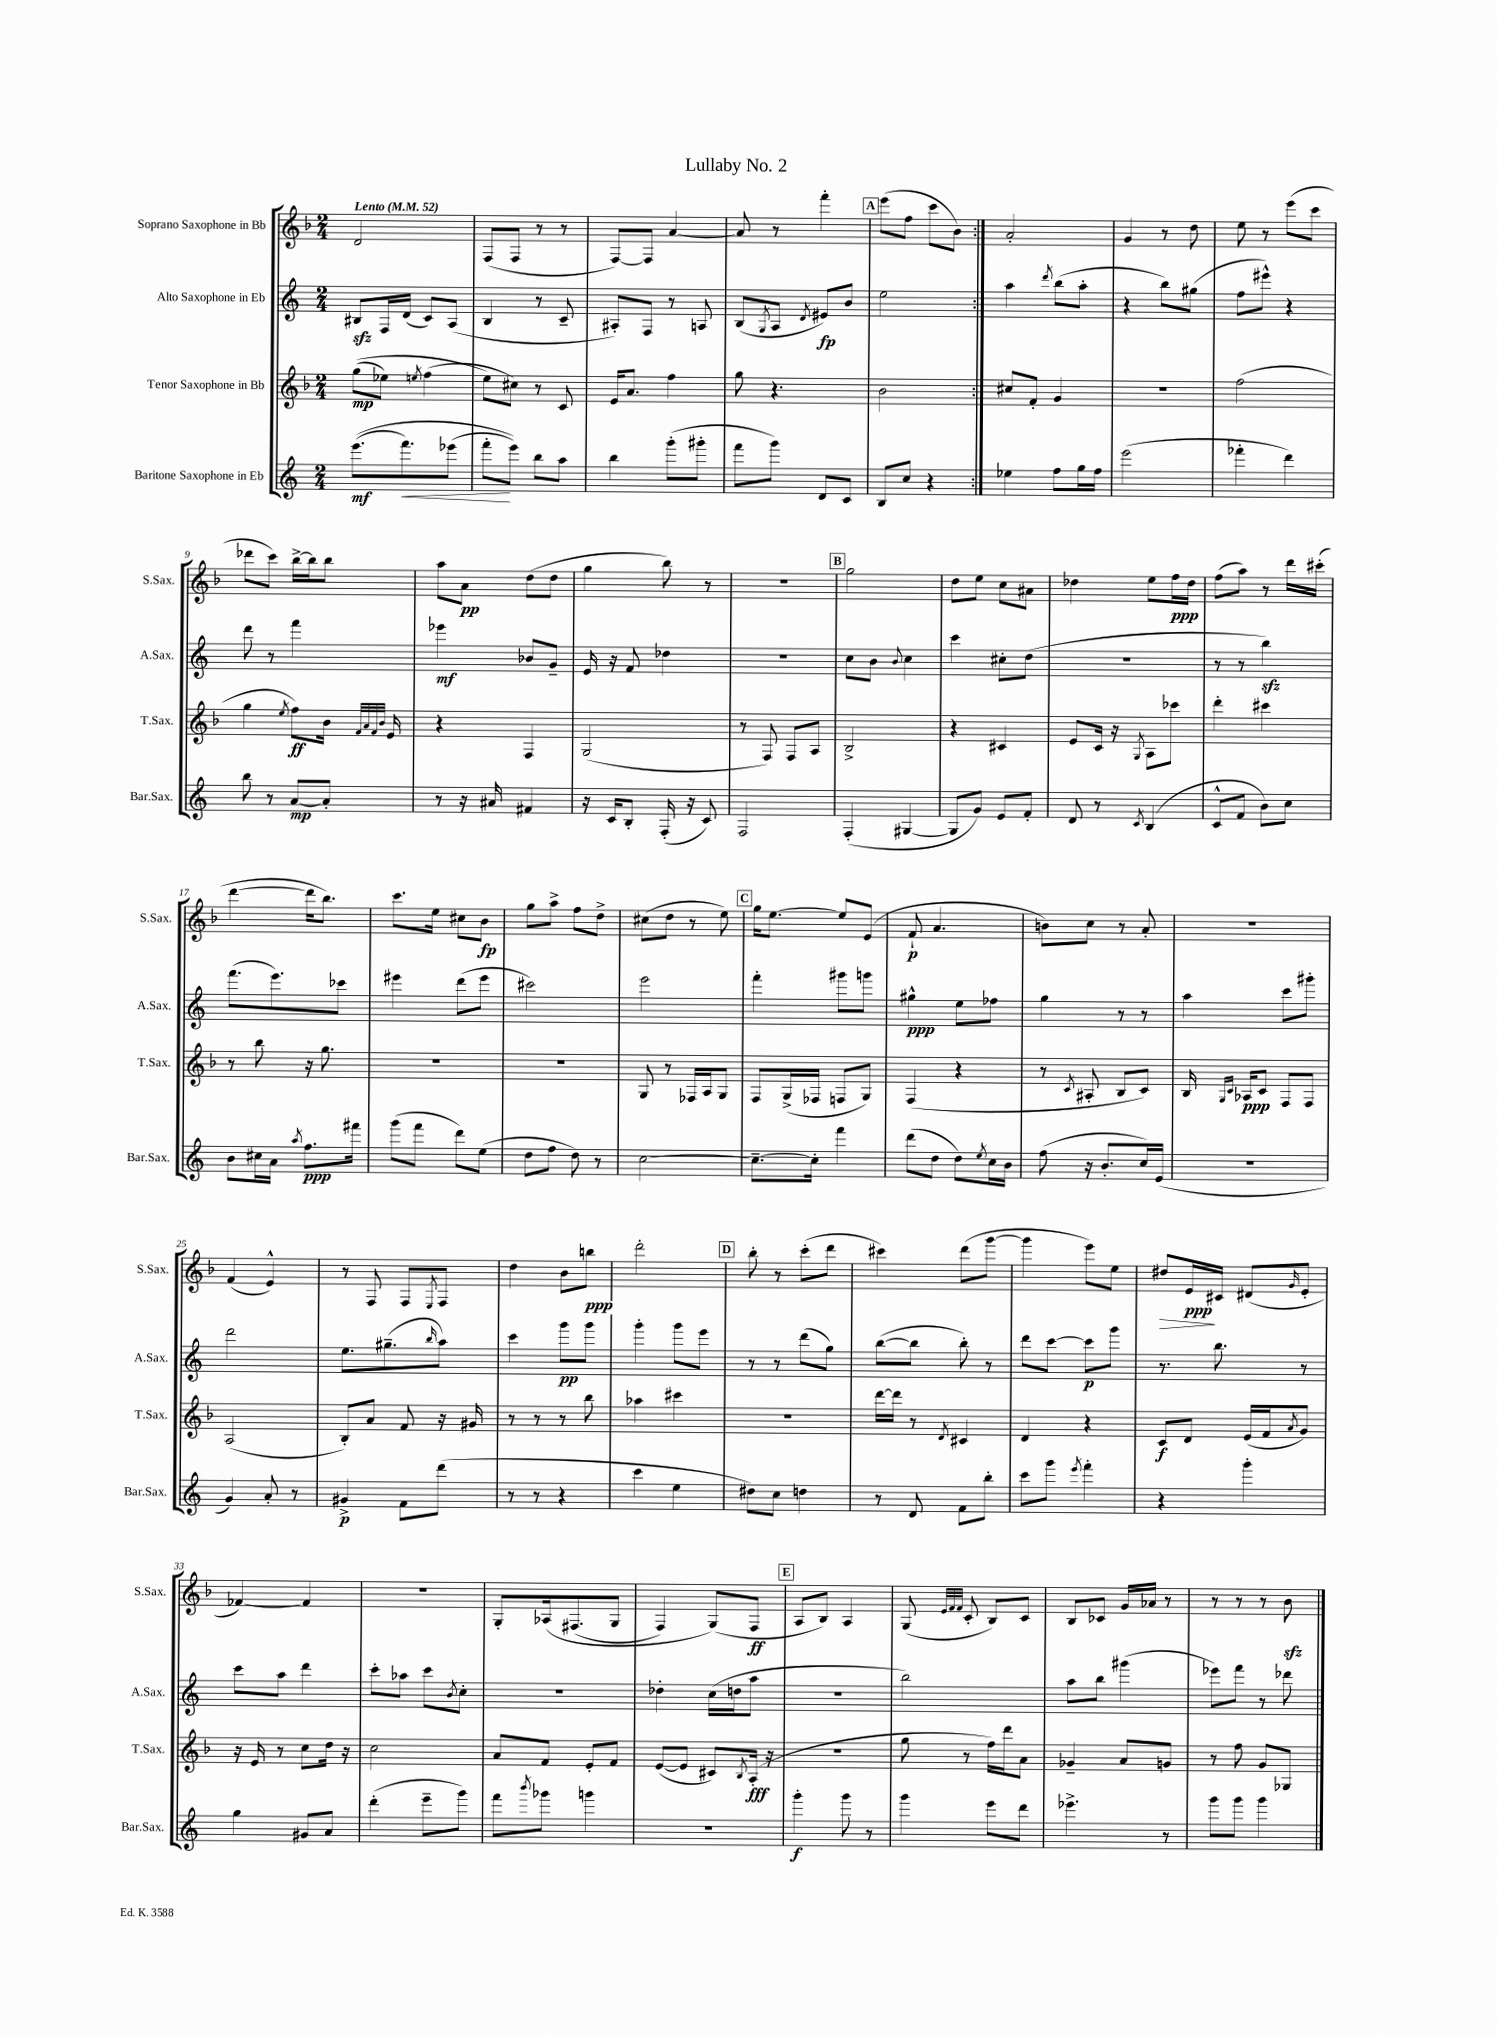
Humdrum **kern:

**kern	**dynam	**kern	**dynam	**kern	**dynam	**kern	**dynam
*part4	*part4	*part3	*part3	*part2	*part2	*part1	*part1
*staff4	*staff4	*staff3	*staff3	*staff2	*staff2	*staff1	*staff1
*I"Baritone Saxophone in Eb	*	*I"Tenor Saxophone in Bb	*	*I"Alto Saxophone in Eb	*	*I"Soprano Saxophone in Bb	*
*I'Bar.Sax.	*	*I'T.Sax.	*	*I'A.Sax.	*	*I'S.Sax.	*
*clefG2	*	*clefG2	*	*clefG2	*	*clefG2	*
*k[]	*	*k[b-]	*	*k[]	*	*k[b-]	*
*M2/4	*	*M2/4	*	*M2/4	*	*M2/4	*
*MM52	*	*MM52	*	*MM52	*	*MM52	*
=1	=1	=1	=1	=1	=1	=1	=1
!	!	!	!	!	!	!LO:TX:a:B:t=Lento	!
((8.eee\L	mf	((8gg\L	mp	8B#Xzz/L	.	2d/	.
.	.	8ee-X\J)	.	16F/L	.	.	.
!	!LO:HP:b	!	!	!	!	!	!
8.fff\)	<	.	.	(16d/JJ	.	.	.
.	.	8qeen/	.	.	.	.	.
.	.	(4ff\	.	8c/L)	.	.	.
(8eee-X\J	.	.	.	(8A/J	.	.	.
=2	=2	=2	=2	=2	=2	=2	=2
8fff'\L	.	8ee\L)	.	4B/	.	(8F/L	.
8eee\J))	[	8cc#X\J)	.	.	.	8F/J	.
8bb\L	.	8r	.	8r	.	8r	.
8aa\J	.	8c/	.	8c~/	.	8r	.
=3	=3	=3	=3	=3	=3	=3	=3
4bb\	.	16e/KL	.	8A#X'/L)	.	[8F/L)	.
.	.	8.a/J	.	.	.	.	.
.	.	.	.	8F/J	.	8F/J]	.
(8ggg'\L	.	4ff\	.	8r	.	[4a/	.
8ggg#X'\J	.	.	.	8An/	.	.	.
=4	=4	=4	=4	=4	=4	=4	=4
8fff\L	.	8gg\	.	(8B/L	.	8a/]	.
.	.	.	.	8qG/	.	.	.
8ggg\J)	.	4.r	.	8A/J	.	8r	.
.	.	.	.	8qd/	.	.	.
8d/L	.	.	.	8e#X/L)	fp	4fff'\	.
8c/J	.	.	.	8b/J	.	.	.
!!LO:REH:place=s1:t=A
=5	=5	=5	=5	=5	=5	=5	=5
8B/L	.	2b-\	.	2ee\	.	(8eee\L	.
8cc/J	.	.	.	.	.	8ff\J	.
4r	.	.	.	.	.	8ccc\L	.
.	.	.	.	.	.	8b-\J)	.
=6:|!	=6:|!	=6:|!	=6:|!	=6:|!	=6:|!	=6:|!	=6:|!
4ee-X\	.	8cc#X/L	.	4aa\	.	2a'/	.
.	.	8f'/J	.	.	.	.	.
.	.	.	.	8qddd/	.	.	.
8ff\L	.	4g/	.	(8bb\L	.	.	.
16gg\L	.	.	.	8aa'\J	.	.	.
16ff\JJ	.	.	.	.	.	.	.
=7	=7	=7	=7	=7	=7	=7	=7
(2eee\	.	2r	.	4r	.	4g/	.
.	.	.	.	8bb\L)	.	8r	.
.	.	.	.	(8gg#X\J	.	8dd\	.
=8	=8	=8	=8	=8	=8	=8	=8
4fff-X'\	.	(2ff\	.	8ff\L	.	8ee\	.
.	.	.	.	8eee#X^^\J)	.	8r	.
4ddd\)	.	.	.	4r	.	(8eee\L	.
.	.	.	.	.	.	8ccc\J	.
!!LO:LB:g=z
=9	=9	=9	=9	=9	=9	=9	=9
8bb\	.	4gg\	.	8ddd\	.	8ddd-X\L	.
8r	.	.	.	8r	.	8ccc\J)	.
.	.	8qee/	.	.	.	.	.
[8a/L	mp	8ff\L)	ff	4fff\	.	[16bb-^\LL	.
.	.	.	.	.	.	16bb-\J]	.
8a'/J]	.	16b-\Jk	.	.	.	8bb-\J	.
.	.	32qqf/LLL	.	.	.	.	.
.	.	32qqa/	.	.	.	.	.
.	.	32qqf/	.	.	.	.	.
.	.	32qqb-/JJJ	.	.	.	.	.
.	.	16e/	.	.	.	.	.
=10	=10	=10	=10	=10	=10	=10	=10
8r	.	4r	.	4eee-X\	mf	8aa\L	.
16r	.	.	.	.	.	8a\J	pp
16a#X/	.	.	.	.	.	.	.
4f#X/	.	4F/	.	8b-X/L	.	(8dd\L	.
.	.	.	.	8g~/J	.	8dd\J	.
=11	=11	=11	=11	=11	=11	=11	=11
16r	.	(2G/	.	16e/	.	4gg\	.
16c/KL	.	.	.	16r	.	.	.
8B'/J	.	.	.	8f/	.	.	.
(16F'/	.	.	.	4dd-X\	.	8bb-\)	.
16r	.	.	.	.	.	.	.
8c/)	.	.	.	.	.	8r	.
=12	=12	=12	=12	=12	=12	=12	=12
2F/	.	8r	.	2r	.	2r	.
.	.	8F/)	.	.	.	.	.
.	.	8F/L	.	.	.	.	.
.	.	8A/J	.	.	.	.	.
!!LO:REH:place=s1:t=B
=13	=13	=13	=13	=13	=13	=13	=13
(4F'/	.	2B-^/	.	8cc\L	.	2gg\	.
.	.	.	.	8b\J	.	.	.
.	.	.	.	8qqb/	.	.	.
[4G#X/	.	.	.	4cc\	.	.	.
=14	=14	=14	=14	=14	=14	=14	=14
8G#/L]	.	4r	.	4ccc\	.	8dd\L	.
8g/J)	.	.	.	.	.	8ee\J	.
8e/L	.	4c#X/	.	8cc#X'\L	.	8cc\L	.
8f'/J	.	.	.	(8dd\J	.	8a#X\J	.
=15	=15	=15	=15	=15	=15	=15	=15
8d/	.	8e/L	.	2r	.	4dd-X\	.
8r	.	16c/Jk	.	.	.	.	.
.	.	16r	.	.	.	.	.
8qc/	.	8qG/	.	.	.	.	.
(4B/	.	8A\L	.	.	.	8ee\L	.
.	.	8ccc-X\J	.	.	.	16ff\L	ppp
.	.	.	.	.	.	16dd-\JJ	.
=16	=16	=16	=16	=16	=16	=16	=16
8c^^/L	.	4ddd'\	.	8r	.	(8ff\L	.
8f/J	.	.	.	8r	.	8aa\J)	.
8b\L)	.	4ccc#X\	.	4bbzz\)	.	8r	.
8cc\J	.	.	.	.	.	16ddd\LL	.
.	.	.	.	.	.	(16ccc#X'\JJ	.
!!LO:LB:g=z
=17	=17	=17	=17	=17	=17	=17	=17
8b\L	.	8r	.	(8.fff\L	.	[4ddd\	.
16cc#X\L	.	8bb-\	.	.	.	.	.
16a\JJ	.	.	.	8.eee\)	.	.	.
8qaa/	.	.	.	.	.	.	.
8.ff\L	ppp	16r	.	.	.	16ddd\KL]	.
.	.	8.gg\	.	.	.	8.bb-\J)	.
.	.	.	.	8ccc-X\J	.	.	.
16fff#X\Jk	.	.	.	.	.	.	.
=18	=18	=18	=18	=18	=18	=18	=18
(8ggg\L	.	2r	.	4eee#X\	.	8.ccc\L	.
8fff\J	.	.	.	.	.	.	.
.	.	.	.	.	.	16ee\Jk	.
8ddd\L)	.	.	.	(8ddd\L	.	8cc#X\L	.
(8ee\J	.	.	.	8eee#\J	.	8b-\J	fp
=19	=19	=19	=19	=19	=19	=19	=19
8dd\L	.	2r	.	2ccc#X\)	.	8gg\L	.
8ff\J	.	.	.	.	.	8aa^\J	.
8dd\)	.	.	.	.	.	8ff\L	.
8r	.	.	.	.	.	8dd^\J	.
=20	=20	=20	=20	=20	=20	=20	=20
[2cc\	.	8G/	.	2eee\	.	(8cc#X\L	.
.	.	8r	.	.	.	8dd\J	.
.	.	16F-X/LL	.	.	.	8r	.
.	.	16A/J	.	.	.	.	.
.	.	8G/J	.	.	.	8ee\)	.
!!LO:REH:place=s1:t=C
=21	=21	=21	=21	=21	=21	=21	=21
8.cc~\L_	.	8F/L	.	4fff'\	.	16gg\KL	.
.	.	.	.	.	.	[8.ee\J	.
.	.	(16G^/L	.	.	.	.	.
16cc'\Jk]	.	16F-X/JJ	.	.	.	.	.
4fff\	.	8Fn/L	.	8ggg#X\L	.	8ee/L]	.
.	.	8G/J)	.	8gggn\J	.	(8e/J	.
=22	=22	=22	=22	=22	=22	=22	=22
(8ddd\L	.	(4F/	.	4gg#X^^\	ppp	8f`/	p
8dd\J	.	.	.	.	.	4.a/	.
8dd\L)	.	4r	.	8ee\L	.	.	.
8qee/	.	.	.	.	.	.	.
16cc\L	.	.	.	8ff-X\J	.	.	.
16b\JJ	.	.	.	.	.	.	.
=23	=23	=23	=23	=23	=23	=23	=23
(8ff\	.	8r	.	4gg\	.	8bn\L)	.
.	.	8qc/	.	.	.	.	.
16r	.	8A#X'/	.	.	.	8cc\J	.
8.b'/L	.	.	.	.	.	.	.
.	.	8B-/L	.	8r	.	8r	.
16cc/L)	.	8c/J)	.	8r	.	8a'/	.
(16e/JJ	.	.	.	.	.	.	.
=24	=24	=24	=24	=24	=24	=24	=24
2r	.	16B-/	.	4aa\	.	2r	.
.	.	16qqG/LL	.	.	.	.	.
.	.	16qqc/JJ	.	.	.	.	.
.	.	16A-X/KL	ppp	.	.	.	.
.	.	8c/J	.	.	.	.	.
.	.	8F/L	.	8ccc\L	.	.	.
.	.	8F/J	.	8ggg#X'\J	.	.	.
!!LO:LB:g=z
=25	=25	=25	=25	=25	=25	=25	=25
4g/)	.	(2A/	.	2ddd\	.	(4f/	.
8a'/	.	.	.	.	.	4e^^/)	.
8r	.	.	.	.	.	.	.
=26	=26	=26	=26	=26	=26	=26	=26
4g#X^/	p	8B-'/L)	.	8.ee\L	.	8r	.
.	.	8a/J	.	.	.	8F/	.
.	.	.	.	(8.gg#X~\	.	.	.
8f\L	.	8f/	.	.	.	8F/L	.
.	.	.	.	16qqbb/	.	8qE/	.
(8ddd\J	.	16r	.	8aa\J)	.	8F/J	.
.	.	16g#X/	.	.	.	.	.
=27	=27	=27	=27	=27	=27	=27	=27
8r	.	8r	.	4ccc\	.	4dd\	.
8r	.	8r	.	.	.	.	.
4r	.	8r	.	8ggg\L	pp	8b-\L	.
.	.	8bb-\	.	8ggg\J	.	8bbn\J	ppp
=28	=28	=28	=28	=28	=28	=28	=28
4ccc\	.	4aa-X\	.	4ggg'\	.	2ddd'\	.
4ee\	.	4ccc#X\	.	8ggg\L	.	.	.
.	.	.	.	8eee\J	.	.	.
!!LO:REH:place=s1:t=D
=29	=29	=29	=29	=29	=29	=29	=29
8dd#X\L)	.	2r	.	8r	.	8bb-'\	.
8cc\J	.	.	.	8r	.	8r	.
4ddn\	.	.	.	(8ddd\L	.	(8ccc'\L	.
.	.	.	.	8gg\J)	.	8ddd\J	.
=30	=30	=30	=30	=30	=30	=30	=30
8r	.	[16ddd\LL	.	([8bb\L	.	4ccc#X\)	.
.	.	16ddd\JJ]	.	.	.	.	.
8d/	.	8r	.	8bb\J]	.	.	.
.	.	8qd/	.	.	.	.	.
8f\L	.	4c#X/	.	8bb'\)	.	(8ddd\L	.
8bb'\J	.	.	.	8r	.	[8ggg\J	.
=31	=31	=31	=31	=31	=31	=31	=31
8ccc\L	.	4d/	.	8ddd\L	.	4ggg\]	.
8ggg\J	.	.	.	[8ccc\J	.	.	.
8qeee/	.	.	.	.	.	.	.
4fff'\	.	4r	.	8ccc\L]	p	8eee\L)	.
.	.	.	.	8ggg\J	.	8ee\J	.
=32	=32	=32	=32	=32	=32	=32	=32
!	!	!	!	!	!	!	!LO:HP:b
4r	.	8c/L	f	8.r	.	8dd#X/L	>
.	.	8d/J	.	.	.	16e/L	ppp
.	.	.	.	8.bb\	.	16c#X/JJ	]
4ggg'\	.	(16e/LL	.	.	.	(8d#X/L	.
.	.	16f/J	.	.	.	.	.
.	.	8qa/	.	.	.	16qqg/	.
.	.	8g/J)	.	8r	.	8e'/J	.
!!LO:LB:g=z
=33	=33	=33	=33	=33	=33	=33	=33
4gg\	.	16r	.	8ccc\L	.	[4f-X/)	.
.	.	16e/	.	.	.	.	.
.	.	8r	.	8aa\J	.	.	.
8g#X/L	.	8cc\L	.	4ddd\	.	4f-/]	.
8a/J	.	16dd\Jk	.	.	.	.	.
.	.	16r	.	.	.	.	.
=34	=34	=34	=34	=34	=34	=34	=34
(4ddd'\	.	2cc\	.	8ccc'\L	.	2r	.
.	.	.	.	8aa-X\J	.	.	.
8eee~\L	.	.	.	8ccc\L	.	.	.
.	.	.	.	8qb/	.	.	.
8ggg\J)	.	.	.	8cc'\J	.	.	.
=35	=35	=35	=35	=35	=35	=35	=35
8fff\L	.	8a/L	.	2r	.	8G'/L	.
8qbbb/	.	.	.	.	.	.	.
8ggg-X\J	.	8f/J	.	.	.	(16A-X/k	.
.	.	.	.	.	.	(8.F#X/	.
4gggn\	.	8e'/L	.	.	.	.	.
.	.	8f/J	.	.	.	8G/J	.
=36	=36	=36	=36	=36	=36	=36	=36
2r	.	([8e/L	.	4dd-X'\	.	4F/)	.
.	.	8e/J]	.	.	.	.	.
.	.	8c#X/L)	.	(16cc\LL	.	(8G/L)	.
.	.	.	.	16ddn\J	.	.	.
.	.	8qB-/	.	.	.	.	.
.	.	(16A'/Jk	fff	8aa\J	.	8F/J	ff
.	.	16r	.	.	.	.	.
!!LO:REH:place=s1:t=E
=37	=37	=37	=37	=37	=37	=37	=37
4ggg'\	f	2r	.	2r	.	8A/L	.
.	.	.	.	.	.	8B-/J)	.
8ggg\	.	.	.	.	.	4A/	.
8r	.	.	.	.	.	.	.
=38	=38	=38	=38	=38	=38	=38	=38
4ggg\	.	8gg\	.	2bb\)	.	(8G/	.
.	.	.	.	.	.	32qqe/LLL	.
.	.	.	.	.	.	32qqf/	.
.	.	.	.	.	.	32qqf/JJJ	.
.	.	8r	.	.	.	8c'/	.
8eee\L	.	16ff\LL)	.	.	.	8B-/L)	.
.	.	16ddd\J	.	.	.	.	.
8ddd\J	.	8a\J	.	.	.	8c/J	.
=39	=39	=39	=39	=39	=39	=39	=39
4.eee-X^\	.	4g-X~/	.	8aa\L	.	8B-/L	.
.	.	.	.	8bb\J	.	8c-X/J	.
.	.	8a/L	.	(4ggg#X\	.	16g/LL	.
.	.	.	.	.	.	16a-X/JJ	.
8r	.	8gn/J	.	.	.	8r	.
=40	=40	=40	=40	=40	=40	=40	=40
8ggg\L	.	8r	.	8eee-X\L)	.	8r	.
8ggg\J	.	8ff\	.	8fff\J	.	8r	.
4ggg\	.	8g/L	.	8r	.	8r	.
.	.	8G-X/J	.	8ddd-X\	.	8b-zz\	.
==	==	==	==	==	==	==	==
*-	*-	*-	*-	*-	*-	*-	*-
